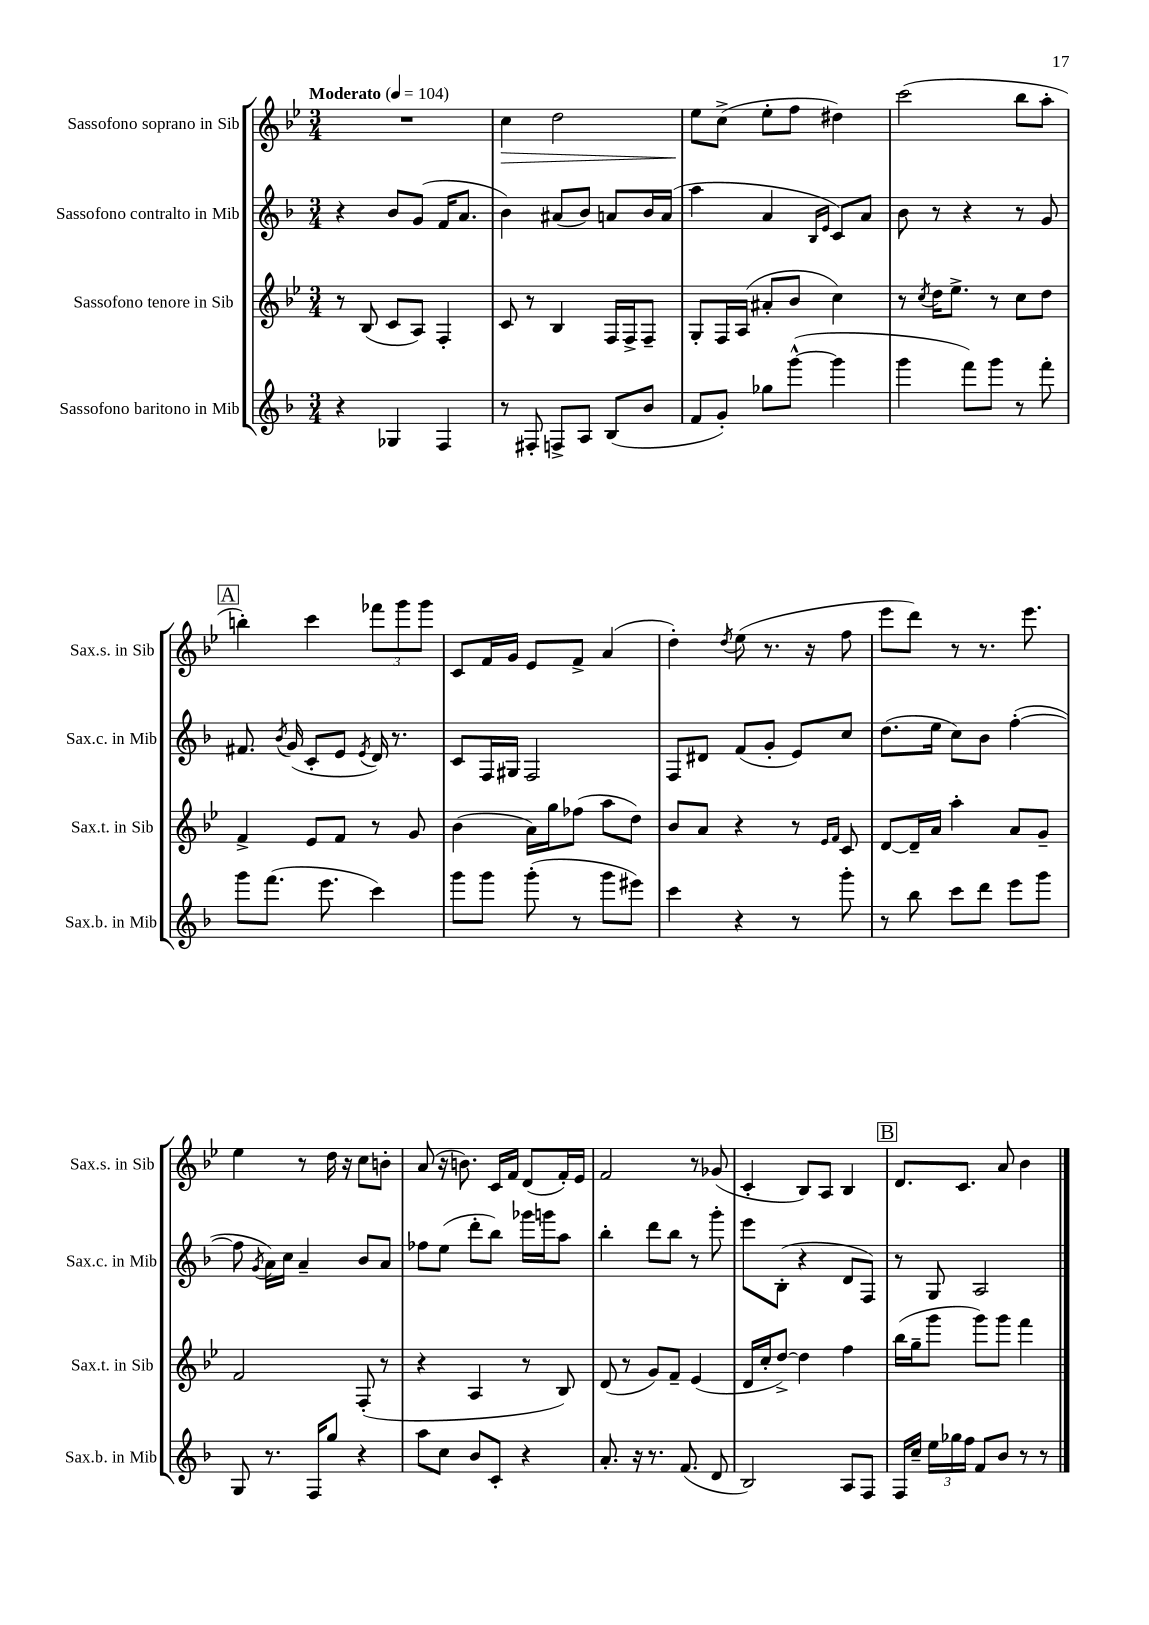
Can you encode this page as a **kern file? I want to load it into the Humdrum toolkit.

**kern	**kern	**kern	**kern	**dynam
*part4	*part3	*part2	*part1	*part1
*staff4	*staff3	*staff2	*staff1	*staff1
*I"Sassofono baritono in Mib	*I"Sassofono tenore in Sib	*I"Sassofono contralto in Mib	*I"Sassofono soprano in Sib	*
*I'Sax.b. in Mib	*I'Sax.t. in Sib	*I'Sax.c. in Mib	*I'Sax.s. in Sib	*
*clefG2	*clefG2	*clefG2	*clefG2	*
*k[b-]	*k[b-e-]	*k[b-]	*k[b-e-]	*
*M3/4	*M3/4	*M3/4	*M3/4	*
*MM104	*MM104	*MM104	*MM104	*
=1	=1	=1	=1	=1
!	!	!	!LO:TX:a:B:t=Moderato	!
4r	8r	4r	2.r	.
.	(8B-/	.	.	.
4G-X/	8c/L	8b-/L	.	.
.	8A/J)	(8g/J	.	.
4F/	4F'/	16f/KL	.	.
.	.	8.a/J	.	.
=2	=2	=2	=2	=2
!	!	!	!	!LO:HP:b
8r	8c/	4b-\)	4cc\	>
8F#X'/	8r	.	.	.
8Fn^/L	4B-/	(8a#X/L	2dd\	.
8A/J	.	8b-/J)	.	.
(8B-/L	16F/LL	8an/L	.	.
.	16F^/J	.	.	.
8b-/J	8F~/J	16b-/L	.	.
.	.	(16a/JJ	.	.
=3	=3	=3	=3	=3
8f/L	8G'/L	4aa\	8ee-\L	.
8g'/J)	16F/L	.	(8cc^\J	]
.	(16A/JJ	.	.	.
8gg-X\L	8a#X'/L	4a/	8ee-'\L	.
([8ggg^^\J	8b-/J	.	8ff\J	.
.	.	16qqB-/LL	.	.
.	.	16qqe/JJ	.	.
4ggg\]	4cc\)	8c/L)	4dd#X\)	.
.	.	8a/J	.	.
=4	=4	=4	=4	=4
4ggg\	8r	8b-\	(2ccc\	.
.	8qcc/	.	.	.
.	16dd\KL	8r	.	.
.	8.ee-^\J	.	.	.
8fff\L)	.	4r	.	.
8ggg\J	8r	.	.	.
8r	8cc\L	8r	8bb-\L	.
8fff'\	8dd\J	8g/	8aa'\J	.
!!LO:LB:g=z
!!LO:REH:place=s1:t=A
=5	=5	=5	=5	=5
8ggg\L	4f^/	8.f#X/	4bbn'\)	.
(8.fff\J	.	.	.	.
.	.	8qb-/	.	.
.	.	(16g/	.	.
.	8e-/L	8c'/L	4ccc\	.
8.eee\	.	.	.	.
.	8f/J	8e/J	.	.
.	.	8qe/	.	.
4ccc\)	8r	16d/)	12fff-X\L	.
.	.	8.r	.	.
.	.	.	12ggg\	.
.	8g/	.	.	.
.	.	.	12ggg\J	.
=6	=6	=6	=6	=6
8ggg\L	(4b-\	8c/L	8c/L	.
8ggg\J	.	16F/L	16f/L	.
.	.	16G#X/JJ	16g/JJ	.
(8ggg'\	16a\LL)	2F/	8e-/L	.
.	16gg\J	.	.	.
8r	(8ff-X\J	.	8f^/J	.
8ggg\L	8aa\L	.	(4a/	.
8eee#X\J)	8dd\J)	.	.	.
=7	=7	=7	=7	=7
4ccc\	8b-/L	8F/L	4dd'\)	.
.	8a/J	8d#X/J	.	.
.	.	.	8qdd/	.
4r	4r	(8f/L	(8ee-\	.
.	.	8g'/J	8.r	.
8r	8r	8e/L)	.	.
.	.	.	16r	.
.	16qqe-/LL	.	.	.
.	16qqf/JJ	.	.	.
8ggg'\	8c/	8cc/J	8ff\	.
=8	=8	=8	=8	=8
8r	[8d/L	(8.dd\L	8eee-\L	.
8bb-\	16d~/L]	.	8ddd\J)	.
.	16a/JJ	16ee\Jk	.	.
8ccc\L	4aa'\	8cc\L)	8r	.
8ddd\J	.	8b-\J	8.r	.
8eee\L	8a/L	([4ff'\	.	.
.	.	.	8.eee-\	.
8ggg\J	8g~/J	.	.	.
!!LO:LB:g=z
=9	=9	=9	=9	=9
8G/	2f/	8ff\]	4ee-\	.
.	.	8qg/	.	.
8.r	.	16a\LL)	.	.
.	.	16cc\JJ	.	.
.	.	4a~/	8r	.
16F/KL	.	.	.	.
8gg/J	.	.	16dd\	.
.	.	.	16r	.
4r	(8F'/	8b-/L	8cc\L	.
.	8r	8a/J	8bn'\J	.
=10	=10	=10	=10	=10
8aa\L	4r	8ff-X\L	(8a/	.
8cc\J	.	(8ee\J	16r	.
.	.	.	8.bn\)	.
8b-/L	4A/	8ddd'\L	.	.
8c'/J	.	8bb-\J)	16c/LL	.
.	.	.	16f/JJ	.
4r	8r	16ggg-X\LL	(8d/L	.
.	.	16gggn\J	.	.
.	8B-/)	8aa\J	16f'/L)	.
.	.	.	16e-/JJ	.
=11	=11	=11	=11	=11
8.a'/	(8d/	4bb-'\	2f/	.
.	8r	.	.	.
16r	.	.	.	.
8.r	8g/L)	8ddd\L	.	.
.	8f~/J	8bb-\J	.	.
(8.f/	.	.	.	.
.	(4e-/	8r	8r	.
8d/	.	8ggg'\	(8g-X/	.
=12	=12	=12	=12	=12
2B-/)	16d/LL	8eee\L	4c'/	.
.	16cc'/J	.	.	.
.	[8dd^/J)	(8B-'\J	.	.
.	4dd\]	4r	8B-/L)	.
.	.	.	8A/J	.
8A/L	4ff\	8d/L	4B-/	.
8F/J	.	8F/J)	.	.
!!LO:REH:place=s1:t=B
=13	=13	=13	=13	=13
16F/LL	(16bb-\LL	8r	8.d/L	.
16cc~/JJ	16gg~\J	.	.	.
24ee\LL	8ggg\J	8G/	.	.
24gg-X\	.	.	.	.
.	.	.	8.c/J	.
24ff\JJ	.	.	.	.
8f/L	8ggg\L)	2A/	.	.
8b-/J	8ggg\J	.	8a/	.
8r	4fff\	.	4b-\	.
8r	.	.	.	.
==	==	==	==	==
*-	*-	*-	*-	*-
